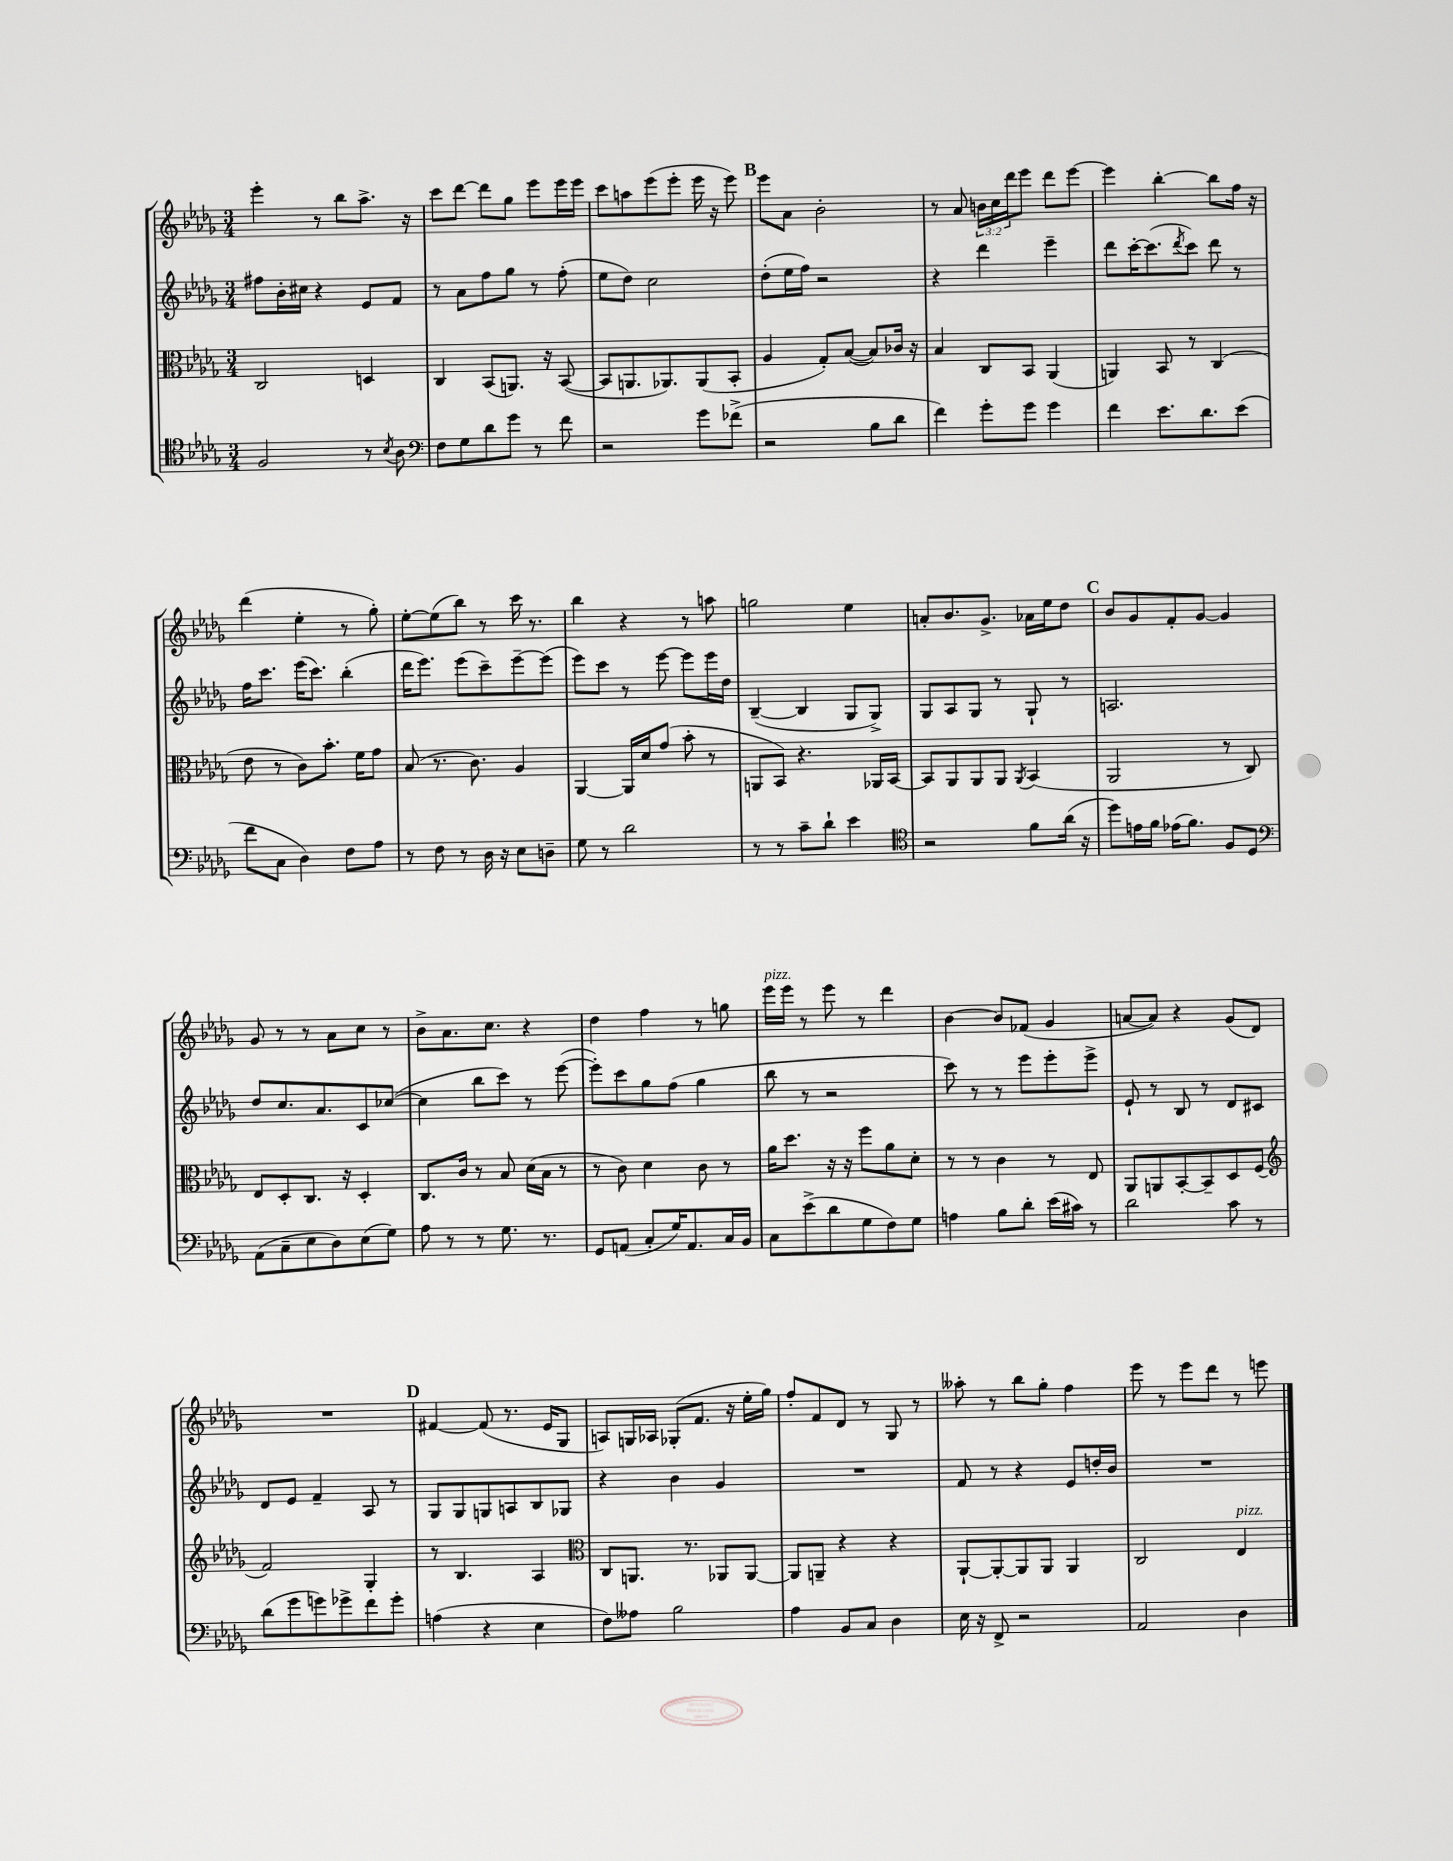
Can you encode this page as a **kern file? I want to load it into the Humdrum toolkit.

**kern	**kern	**kern	**kern
*staff4	*staff3	*staff2	*staff1
*clefC4	*clefC3	*clefG2	*clefG2
*k[b-e-a-d-g-]	*k[b-e-a-d-g-]	*k[b-e-a-d-g-]	*k[b-e-a-d-g-]
*M3/4	*M3/4	*M3/4	*M3/4
2F	2C	8ff#	4eee-'
.	.	16b-'	.
.	.	16cc#	.
.	.	4r	8r
.	.	.	8bb-
8r	4D	8e-	8.aa-^
8qB-	.	.	.
8A-	.	8f	.
.	.	.	16r
=	=	=	=
*clefF4	*	*	*
8F	4C	8r	8ccc
8G-	.	8a-	[8ddd-
8d-	(8BB-	8ff	8ddd-]
8g-	8.AA)	8gg-	8gg-
8r	.	8r	8eee-
.	16r	.	.
8f	([8BB-	(8ff'	16eee-
.	.	.	16eee-
=	=	=	=
2r	8BB-]	8ee-	8ccc
.	8.AA	8dd-)	8aa
.	.	2cc	(8eee-
.	8.AA-)	.	.
.	.	.	8eee-'
8g-	(8AA-	.	16eee-
.	.	.	16r
(8f-^	8BB-'	.	8eee-)
=	=	=	=
2r	4A-	(8dd-'	8eee-
.	.	16ee-	8a-
.	.	16ff)	.
.	8G-')	2r	2b-'
.	([8B-	.	.
8B-	8B-])	.	.
8d-	16c-	.	.
.	16r	.	.
=	=	=	=
4f)	4B-	4r	8r
.	.	.	8a-
8g-'	8C	4ddd-	24b
.	.	.	24cc
.	.	.	24ddd-
8g-	8BB-	.	8eee-
4g-	(4AA-	4eee-~	8ddd-
.	.	.	[8eee-
=	=	=	=
4f	4AA)	8ddd-	4eee-]
.	.	[16ccc'	.
.	.	(8.ccc]	.
8.e-	8BB-	.	[4bb-'
.	.	8qddd-	.
.	8r	8ccc)	.
8.d-	.	.	.
.	(4C	8ddd-	8bb-]
(8e-	.	8r	16ff
.	.	.	16r
=	=	=	=
8f	8e-	16ff	(4ddd-
.	.	8.ccc	.
8C	8r	.	.
4D-)	8c)	(16eee-	4ee-'
.	.	8.ccc)	.
.	8.b-'	.	.
8F	.	(4bb-'	8r
.	16f	.	.
8A-	8g-	.	8gg-')
=	=	=	=
8r	(8B-	16ddd-	[8ee-'
.	.	8.eee-)	.
8F	8.r	.	(8ee-]
8r	.	(8eee-	8bb-)
.	8.c)	.	.
16D-	.	8ccc~)	8r
16r	.	.	.
8E-	4A-	[8eee-~	16ccc
.	.	.	8.r
8D~	.	(8eee-]	.
=	=	=	=
8G-	[4AA-	8eee-)	4bb-
8r	.	8ccc	.
2d-	16AA-]	8r	4r
.	16d-	.	.
.	(8g-	[8eee-	.
.	8b-'	8eee-]	8r
.	8r	16eee-	8aa
.	.	16dd-	.
=	=	=	=
8r	8AA	([4B-~	2gg
8r	8BB-)	.	.
8c~	4.r	4B-]	.
8d-`	.	.	.
4e-	.	8G-	4ee-
.	16AA-	8G-^)	.
.	[16BB-	.	.
=	=	=	=
*clefC4	*	*	*
2r	8BB-]	8G-	8a'
.	8AA-	8A-	8.b-
.	8AA-	8G-	.
.	.	.	8.g-^
.	8AA-	8r	.
.	8qAA-	.	.
8f	(4BB-	8G-`	16a-
.	.	.	16ee-
(16a-	.	8r	8dd-
16r	.	.	.
=	=	=	=
8dd-)	2AA-	2.A	8b-
16e	.	.	8g-
16f	.	.	.
(16e-	.	.	8f'
8.f)	.	.	.
.	.	.	[8g-
8F	8r	.	4g-]
8D-	8C)	.	.
=	=	=	=
*clefF4	*	*	*
(8AA-	8E-	8dd-	8g-
8C~	8D-'	8.cc	8r
8E-	8.C	.	8r
.	.	8.a-	.
8D-)	.	.	8a-
.	16r	.	.
(8E-	4D-'	8c	8cc
8G-)	.	([8cc-	8r
=	=	=	=
8A-	8.C	4cc-]	8b-^
8r	.	.	8.a-
.	16c	.	.
8r	8r	8bb-	.
.	.	.	8.cc
8.G-	8B-	8ccc)	.
.	(16d-	8r	4r
8.r	16B-	.	.
.	8r	([8eee-	.
=	=	=	=
8GG-	8r	8eee-'])	4dd-
(8AA	8c)	8ccc	.
8C'	4d-	8gg-	4ff
16G-)	.	(8ff	.
8.AA	.	.	.
.	8c	4gg-	8r
16C	8r	.	8gg
16BB-	.	.	.
=	=	=	=
8C	16a-	8bb-	16eee-
.	8.dd-	.	16eee-
(8e-^	.	8r	8r
8d-	16r	2r	8eee-
.	16r	.	.
8G-	8ff	.	8r
8F)	8a-	.	4ddd-
8G-	8d-'	.	.
=	=	=	=
4A	8r	8ccc)	[4b-
.	8r	8r	.
8B-	4c	8r	8b-]
8d-'	.	8eee-	(8f-
(16e-	8r	8eee-'	4g-
16c#)	.	.	.
8r	8E-	8eee-^	.
=	=	=	=
2d-	8AA-	8e-`	[8a
.	8AA	8r	8a])
.	[8BB-'	8B-	4r
.	8BB-~]	8r	.
8c	8D-	8d-	(8g-
8r	(8F	8c#	8d-)
=	=	=	=
*	*clefG2	*	*
(8d-	2f)	8d-	2.r
8g-	.	8e-	.
8g)	.	4f~	.
8g-^	.	.	.
8f	4G-'	8A-	.
8g-'	.	8r	.
=	=	=	=
(4A	8r	8G-	[4f#
.	4.B-	8G-	.
4r	.	8G	(8f#]
.	.	8A	8.r
4E-	4A-	8B-	.
.	.	.	16e-
.	.	8G-	8G-
=	=	=	=
*	*clefC3	*	*
8F)	8C	4r	8A)
8A--	8.AA	.	16G
.	.	.	16A-
2B-	.	4b-	(8G-'
.	8.r	.	.
.	.	.	8.f
.	8AA-	4g-	.
.	.	.	16r
.	[8AA-	.	16ee-'
.	.	.	16gg-)
=	=	=	=
4A-	8AA-]	2.r	8ff'
.	8AA~	.	8f
8BB-	4r	.	8d-
8C	.	.	8r
4D-	4r	.	8G-
.	.	.	8r
=	=	=	=
16E-	[8AA-`	8f	8aa--'
16r	.	.	.
8FF^	8AA-'_	8r	8r
2r	8AA-]	4r	8bb-
.	8AA-	.	8gg-'
.	4AA-	8e-	4ff
.	.	16dd'	.
.	.	16b-	.
=	=	=	=
2AA-	2C	2.r	8eee-
.	.	.	8r
.	.	.	8eee-
.	.	.	8ddd-
4D-	4E-	.	8r
.	.	.	8eee
==	==	==	==
*-	*-	*-	*-
